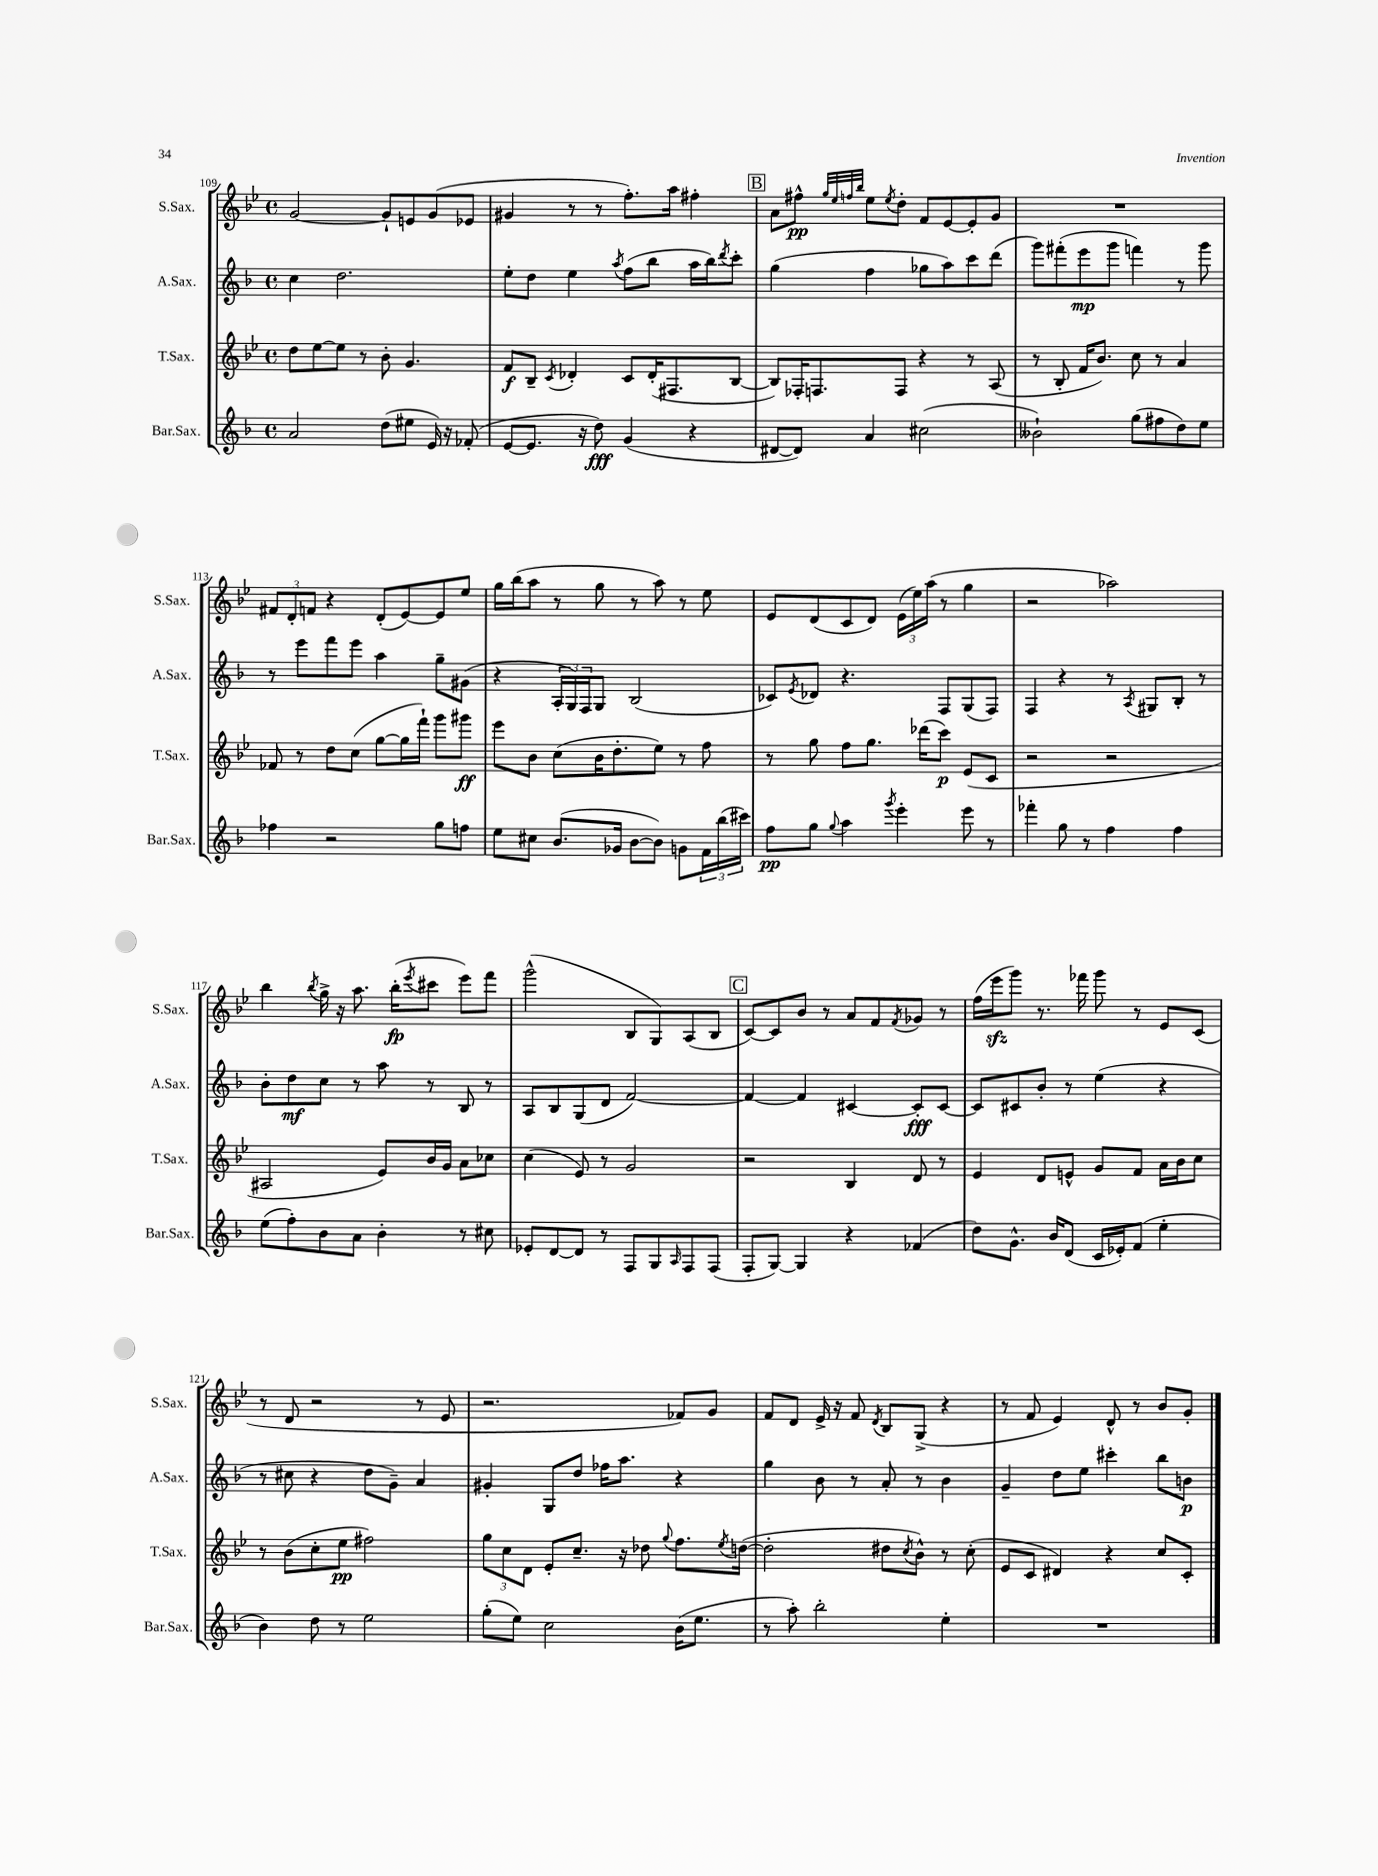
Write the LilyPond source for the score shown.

<<
\new StaffGroup <<
\new Staff = "s0" \with { instrumentName = "S.Sax." shortInstrumentName = "S.Sax." } {
    \clef treble \key bes \major \defaultTimeSignature \time 4/4
    g'2~ g'8-! e'8 g'8( ees'8 |
    gis'4 r8 r8 f''8.-.) a''16 fis''4-. |
    \mark \markup { \box "B" } a'8 fis''8-^\pp \grace { g''32 ees''32 f''32 bes''32 } ees''8 \acciaccatura { ees''8 } d''8-. f'8 ees'8~ ees'8-. g'8 |
    R1 |
    \tuplet 3/2 { fis'8 d'8-. f'8 } r4 d'8-.( ees'8~) ees'8 ees''8 |
    g''16 bes''16( a''8 r8 g''8 r8 a''8) r8 ees''8 |
    ees'8 d'8( c'8 d'8) \tuplet 3/2 { ees'16( ees''16) a''16( } r8 g''4 |
    r2 aes''2) |
    bes''4 \acciaccatura { bes''8 } g''16-> r16 a''8. bes''16-.\fp( \acciaccatura { ees'''8 } cis'''8 ees'''8) f'''8 |
    g'''2-^( bes8 g8) a8( bes8 |
    \mark \markup { \box "C" } c'8~) c'8 bes'8 r8 a'8 f'8 \acciaccatura { f'8 } ges'8 r8 |
    f''16( ees'''16\sfz g'''8) r8. fes'''16 g'''8 r8 ees'8 c'8( |
    r8 d'8 r2 r8 ees'8 |
    r2. fes'8) g'8 |
    f'8 d'8 ees'16-> r16 f'8 \acciaccatura { d'8 } bes8 g8->( r4 |
    r8 f'8 ees'4) d'8-^ r8 bes'8 g'8-. \bar "|." |
}
\new Staff = "s1" \with { instrumentName = "A.Sax." shortInstrumentName = "A.Sax." } {
    \clef treble \key f \major \defaultTimeSignature \time 4/4
    c''4 d''2. |
    e''8-. d''8 e''4 \acciaccatura { a''8 } f''8( bes''8 a''16 bes''16) \acciaccatura { d'''8 } c'''8-. |
    \mark \markup { \box "B" } g''4( f''4 ges''8 a''8) c'''8 d'''8( |
    g'''8) fis'''8-.( e'''8\mp g'''8 f'''4) r8 g'''8 |
    r8 e'''8 f'''8 e'''8 a''4 g''8-- gis'8( |
    r4 \tuplet 3/2 { a16-. g16) f16 } g8 bes2( |
    ces'8) \acciaccatura { e'8 } des'8 r4. f8 g8( f8) |
    f4 r4 r8 \acciaccatura { a8 } gis8 bes8-. r8 |
    bes'8-. d''8\mf c''8 r8 a''8 r8 bes8 r8 |
    a8 bes8 g8( d'8 f'2~) |
    \mark \markup { \box "C" } f'4~ f'4 cis'4~ cis'8-.\fff cis'8~ |
    cis'8 cis'8 bes'8-. r8 e''4( r4 |
    r8 cis''8 r4 d''8 g'8--) a'4 |
    gis'4-. g8 d''8 fes''16 a''8. r4 |
    g''4 bes'8 r8 a'8-. r8 bes'4 |
    g'4-- d''8 e''8 cis'''4-. bes''8 b'8\p \bar "|." |
}
\new Staff = "s2" \with { instrumentName = "T.Sax." shortInstrumentName = "T.Sax." } {
    \clef treble \key bes \major \defaultTimeSignature \time 4/4
    d''8 ees''8~ ees''8 r8 bes'8-. g'4. |
    f'8\f bes8-- \acciaccatura { c'8 } des'4-. c'8 des'16-.( fis8. bes8~ |
    \mark \markup { \box "B" } bes8) fes16-. f8. f8 r4 r8 a8( |
    r8 bes8-. f'16 bes'8.) c''8 r8 a'4 |
    fes'8 r8 d''8 c''8( g''8~ g''16 f'''16-!) g'''8 gis'''8\ff |
    ees'''8 bes'8 c''8( bes'16 d''8.-. ees''8) r8 f''8 |
    r8 g''8 f''8 g''8. des'''16( c'''8\p) ees'8( c'8 |
    r2 r2 |
    ais2 ees'8) bes'16 g'16 a'8 ces''8 |
    c''4( ees'8) r8 g'2 |
    \mark \markup { \box "C" } r2 bes4 d'8 r8 |
    ees'4 d'8 e'8-^ g'8 f'8 a'16 bes'16 c''8 |
    r8 bes'8( c''8-. ees''8\pp fis''2) |
    \tuplet 3/2 { g''8 c''8 d'8 } ees'8-. c''8.-- r16 des''8 \appoggiatura { g''8 } f''8. \acciaccatura { ees''8 } d''16~( |
    d''2-. dis''8 \acciaccatura { c''8 } bes'8-^) r8 c''8-.( |
    ees'8 c'8 dis'4) r4 c''8 c'8-. \bar "|." |
}
\new Staff = "s3" \with { instrumentName = "Bar.Sax." shortInstrumentName = "Bar.Sax." } {
    \clef treble \key f \major \defaultTimeSignature \time 4/4
    a'2 d''8( eis''8 e'16) r16 fes'8-.( |
    e'8~ e'8. r16 d''8\fff) g'4( r4 |
    \mark \markup { \box "B" } dis'8~ dis'8) a'4 cis''2( |
    beses'2-!) g''8( fis''8 d''8) e''8 |
    fes''4 r2 g''8 f''8 |
    e''8 cis''8 bes'8.( ges'16 bes'8~ bes'8) g'8 \tuplet 3/2 { f'16 bes''16( cis'''16) } |
    f''8\pp g''8 \appoggiatura { g''8 } a''4 \acciaccatura { g'''8 } e'''4-. e'''8 r8 |
    fes'''4-. g''8 r8 f''4 f''4 |
    e''8( f''8-.) bes'8 a'8 bes'4-. r8 cis''8 |
    ees'8-. d'8~ d'8 r8 f8 g8 \grace { a16 } f8 f8( |
    \mark \markup { \box "C" } f8-. g8~) g4 r4 fes'4( |
    d''8) g'8.-^ bes'16 d'8( c'16 ees'16-.) f'8( e''4-. |
    bes'4) d''8 r8 e''2 |
    g''8-.( e''8) c''2 bes'16( e''8. |
    r8 a''8-.) bes''2-. e''4-. |
    R1 \bar "|." |
}
>>
>>
\layout { \context { \Score currentBarNumber = #109 } }
